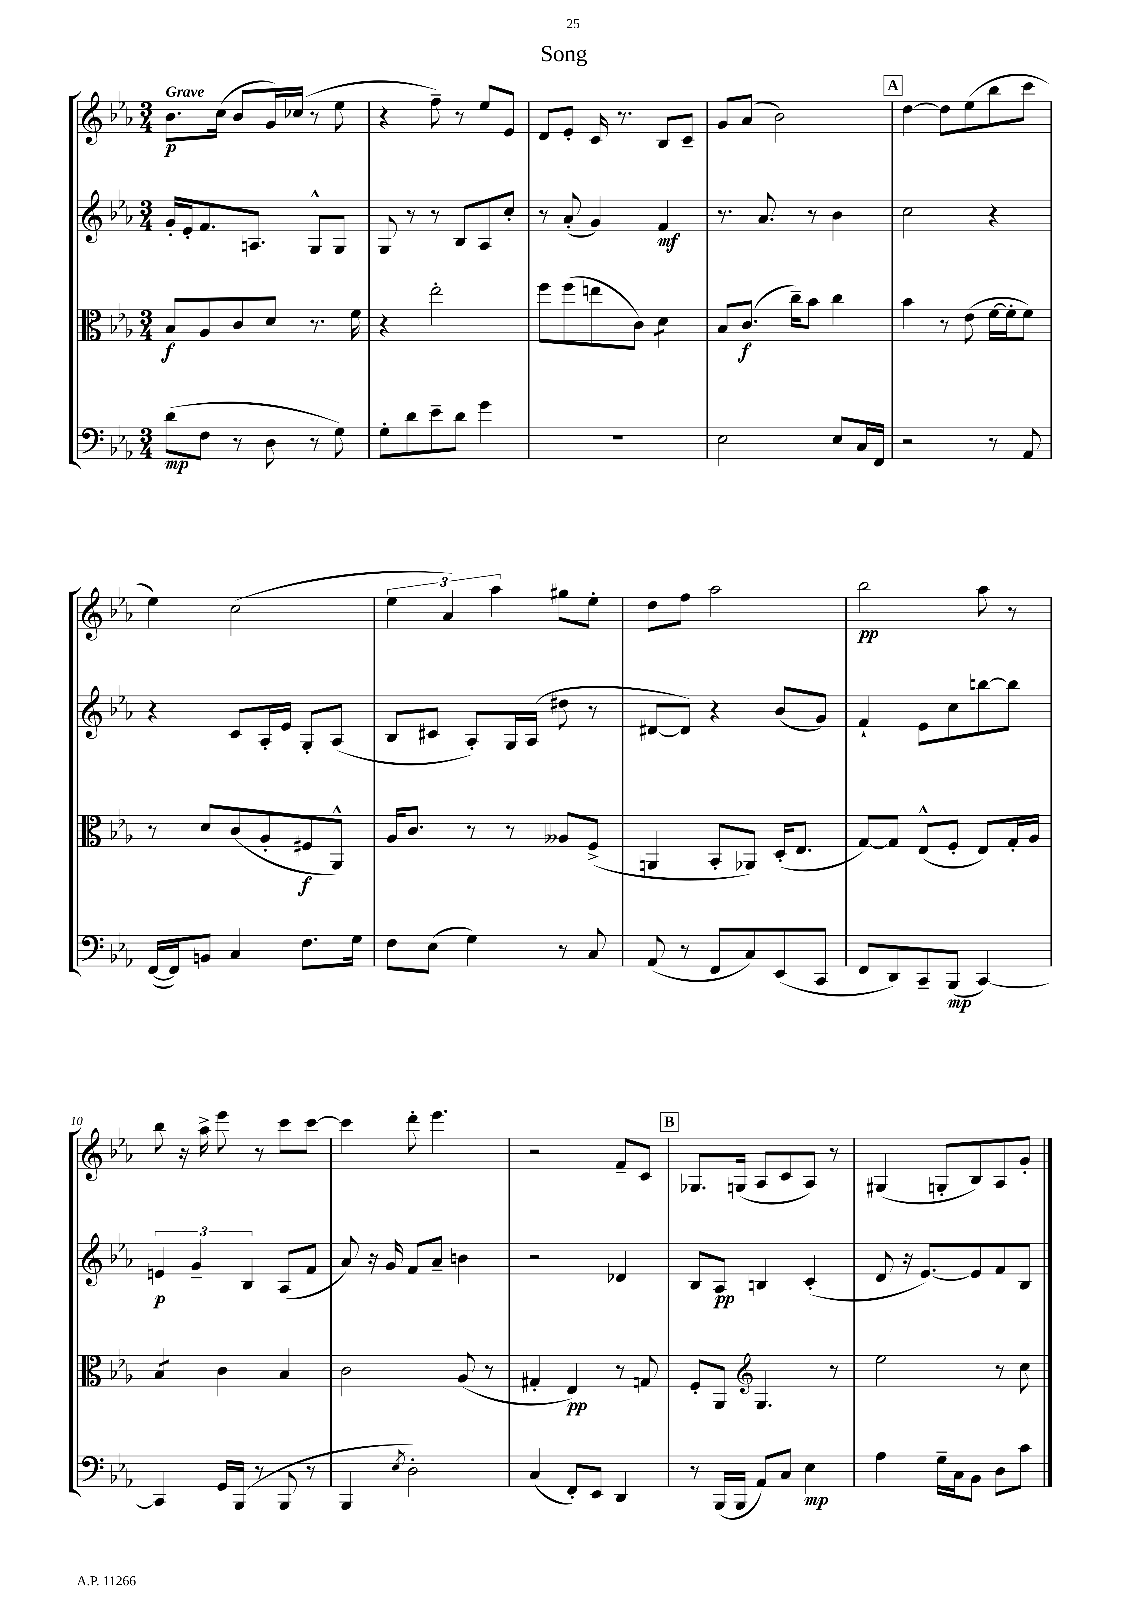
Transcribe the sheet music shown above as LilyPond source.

\header { title = "Song" }
<<
\new StaffGroup <<
\new Staff = "s0" {
    \clef treble \key ees \major \numericTimeSignature \time 3/4 \tempo "Grave"
    bes'8.\p c''16( bes'8 g'16) ces''16( r8 ees''8 |
    r4 f''8--) r8 ees''8 ees'8 |
    d'8 ees'8-. c'16 r8. bes8 c'8-- |
    g'8 aes'8( bes'2) |
    \mark \markup { \box "A" } d''4~ d''8 ees''8( bes''8 c'''8 |
    ees''4) c''2( |
    \tuplet 3/2 { ees''4 aes'4) aes''4 } gis''8 ees''8-. |
    d''8 f''8 aes''2 |
    bes''2\pp aes''8 r8 |
    bes''8 r16 aes''16-> ees'''8 r8 c'''8 c'''8~ |
    c'''4 d'''8-. ees'''4. |
    r2 f'8-- c'8 |
    \mark \markup { \box "B" } ges8. g16( aes8 c'8 aes8) r8 |
    gis4( g8-. bes8) aes8 g'8-. \bar "|." |
}
\new Staff = "s1" {
    \clef treble \key ees \major \numericTimeSignature \time 3/4
    g'16-. ees'16-. f'8. a8. g8-^ g8 |
    g8 r8 r8 bes8 aes8 c''8-. |
    r8 aes'8-.( g'4) f'4\mf |
    r8. aes'8. r8 bes'4 |
    \mark \markup { \box "A" } c''2 r4 |
    r4 c'8 aes16-. ees'16 g8-. aes8( |
    bes8 cis'8 aes8-.) g16 aes16( dis''8 r8 |
    dis'8~ dis'8) r4 bes'8( g'8) |
    f'4-! ees'8 c''8 b''8~ b''8 |
    \tuplet 3/2 { e'4\p g'4-- bes4 } aes8( f'8 |
    aes'8) r16 g'16 f'8 aes'8-- b'4 |
    r2 des'4 |
    \mark \markup { \box "B" } bes8 aes8\pp b4 c'4-.( |
    d'8 r16 ees'8.~) ees'8 f'8 bes8 \bar "|." |
}
\new Staff = "s2" {
    \clef alto \key ees \major \numericTimeSignature \time 3/4
    bes8\f aes8 c'8 d'8 r8. f'16 |
    r4 ees''2-. |
    f''8 f''8( e''8 c'8) d'4:8 |
    bes8 c'8.\f( c''16--) bes'8 c''4 |
    \mark \markup { \box "A" } bes'4 r8 ees'8( f'16~ f'16-. f'8) |
    r8 d'8 c'8( aes8-. fis8\f aes,8-^) |
    aes16 c'8. r8 r8 aeses8 f8->( |
    a,4 bes,8-. aes,8) d16-.( ees8. |
    g8~) g8 ees8-^( f8-. ees8) g16-. aes16 |
    bes4:8 c'4 bes4 |
    c'2 aes8( r8 |
    gis4-. ees4\pp) r8 g8 |
    \mark \markup { \box "B" } f8-. aes,8 \clef treble g4. r8 |
    ees''2 r8 c''8 \bar "|." |
}
\new Staff = "s3" {
    \clef bass \key ees \major \numericTimeSignature \time 3/4
    d'8\mp( f8 r8 d8 r8 g8) |
    g8-. d'8 ees'8-- d'8 g'4 |
    R2. |
    ees2 ees8 c16 f,16 |
    \mark \markup { \box "A" } r2 r8 aes,8 |
    f,16~( f,16) b,8 c4 f8. g16 |
    f8 ees8( g4) r8 c8 |
    aes,8( r8 f,8 c8) ees,8( c,8 |
    f,8 d,8) c,8-- bes,,8\mp( c,4~) |
    c,4 g,16 bes,,16( r8 bes,,8 r8 |
    bes,,4 \acciaccatura { ees8 } d2-.) |
    c4( f,8-.) ees,8 d,4 |
    \mark \markup { \box "B" } r8 bes,,16( bes,,16 aes,8) c8 ees4\mp |
    aes4 g16-- c16 bes,8 d8 c'8 \bar "|." |
}
>>
>>
\layout { \context { \Score \override BarNumber.break-visibility = ##(#f #t #t) barNumberVisibility = #(every-nth-bar-number-visible 5) } }
